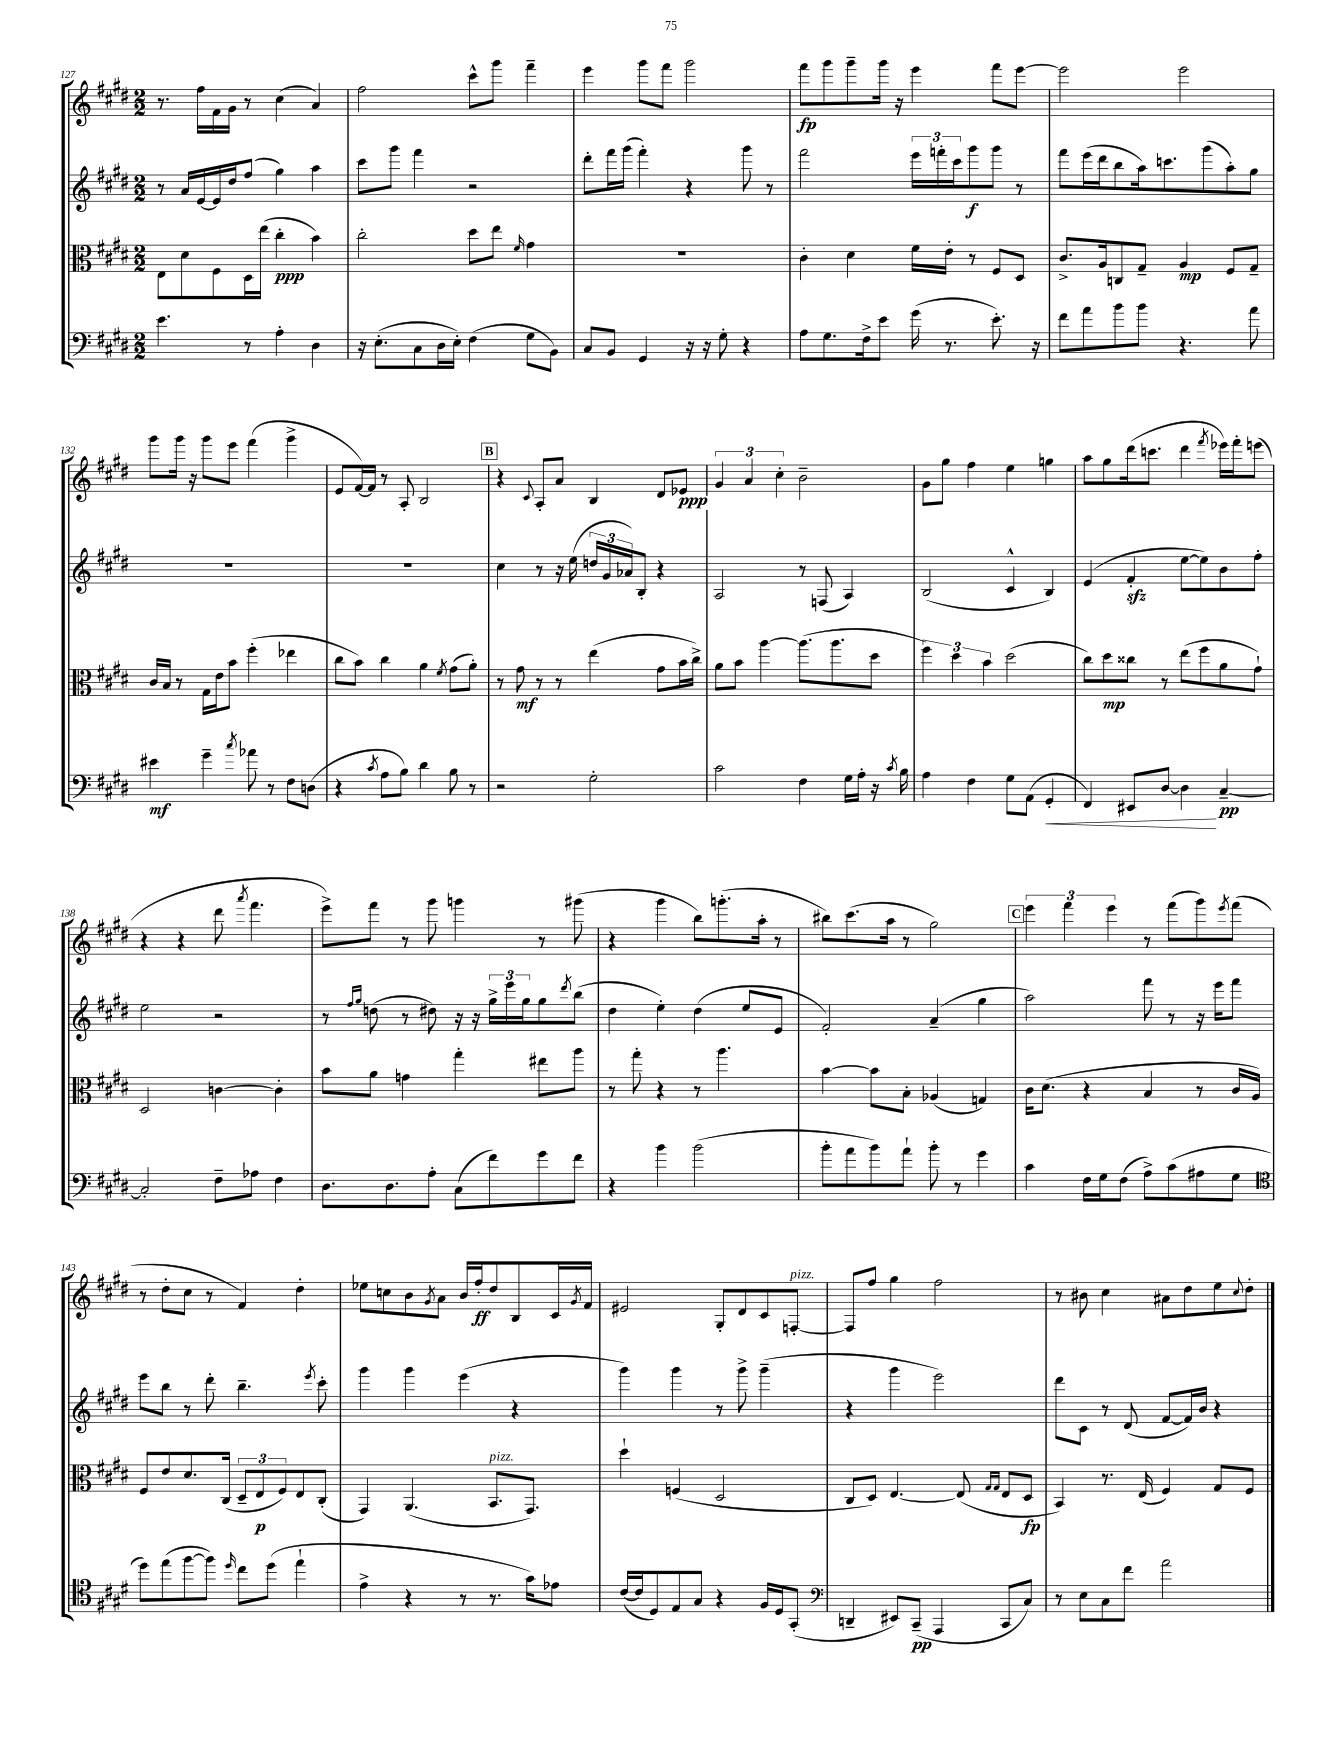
<<
\new StaffGroup <<
\new Staff = "s0" {
    \clef treble \key e \major \numericTimeSignature \time 2/2
    r8. fis''16 fis'16 gis'16 r8 cis''4( a'4) |
    fis''2 cis'''8-^ gis'''8 fis'''4-- |
    e'''4 gis'''8 fis'''8 gis'''2 |
    fis'''8\fp gis'''8 gis'''8-- gis'''16 r16 e'''4 fis'''8 e'''8~ |
    e'''2 e'''2 |
    gis'''8 gis'''16 r16 gis'''8 e'''8 fis'''4( gis'''4-> |
    e'8 fis'16~) fis'16 r8 a8-. b2 |
    \mark \markup { \box "B" } r4 \appoggiatura { cis'8 } a8-. a'8 b4 dis'8 ees'8\ppp |
    \tuplet 3/2 { gis'4 a'4 cis''4-. } b'2-- |
    gis'8 gis''8 fis''4 e''4 g''4 |
    a''8 gis''8 dis'''16( c'''8. dis'''4 \acciaccatura { fis'''8 } ees'''16) fis'''16-. e'''8( |
    r4 r4 dis'''8 \acciaccatura { a'''8 } fis'''4. |
    e'''8->) fis'''8 r8 gis'''8 g'''4 r8 gis'''8( |
    r4 gis'''4 b''8) g'''8.-.( a''16-. r8 |
    bis''8) cis'''8.( a''16 r8 gis''2) |
    \mark \markup { \box "C" } \tuplet 3/2 { e'''4 fis'''4 e'''4 } r8 fis'''8( gis'''8) \acciaccatura { e'''8 } fis'''8( |
    r8 dis''8-. cis''8 r8 fis'4) dis''4-. |
    ees''8 c''8 b'8 \acciaccatura { gis'8 } a'8 b'16 fis''16-.\ff dis''8 b8 cis'16 \acciaccatura { gis'8 } fis'16 |
    eis'2 gis8-. dis'8 cis'8 f8~-.^\markup { \italic "pizz." } |
    f8 fis''8 gis''4 fis''2 |
    r8 bis'8 cis''4 ais'8 dis''8 e''8 \appoggiatura { cis''8 } dis''8-. \bar "|." |
}
\new Staff = "s1" {
    \clef treble \key e \major \numericTimeSignature \time 2/2
    r8 a'16 e'16~ e'16 dis''16 fis''8( gis''4) a''4 |
    cis'''8 gis'''8 fis'''4 r2 |
    dis'''8-. fis'''16 gis'''16( fis'''4-.) r4 gis'''8 r8 |
    fis'''2 \tuplet 3/2 { e'''16 f'''16-. cis'''16 } gis'''8\f gis'''8 r8 |
    fis'''8 e'''16( dis'''16 b''8 a''16) c'''8. gis'''8( a''8-.) gis''8 |
    R1 |
    R1 |
    \mark \markup { \box "B" } cis''4 r8 r16 e''16( \tuplet 3/2 { d''16 gis'16 aes'16) } b8-. r4 |
    a2 r8 f8( a4) |
    b2( cis'4-^ b4) |
    e'4( fis'4-.\sfz e''8~ e''8) b'8 fis''8-. |
    e''2 r2 |
    r8 \grace { fis''16 gis''16 } d''8( r8 dis''8) r16 r16 \tuplet 3/2 { gis''16-> e'''16 gis''16 } gis''8 \acciaccatura { dis'''8 } b''8( |
    dis''4 e''4-.) dis''4( e''8 e'8 |
    fis'2-.) a'4--( gis''4 |
    \mark \markup { \box "C" } a''2) fis'''8 r8 r16 e'''16 fis'''8 |
    e'''8 b''8 r8 dis'''8-. b''4.-- \acciaccatura { e'''8 } cis'''8-. |
    gis'''4 gis'''4 e'''4( r4 |
    gis'''4) gis'''4 r8 gis'''8-> gis'''4--( |
    r4 gis'''4 e'''2) |
    dis'''8 cis'8 r8 dis'8( fis'8~ fis'16) b'16 r4 \bar "|." |
}
\new Staff = "s2" {
    \clef alto \key e \major \numericTimeSignature \time 2/2
    e8 dis'8 fis8 dis16 e''16( cis''4-.\ppp b'4) |
    cis''2-. dis''8 e''8 \grace { fis'16 } gis'4 |
    R1 |
    cis'4-. dis'4 fis'16 e'16-. r8 fis8 dis8 |
    cis'8.-> a16 c8 gis8-- a4\mp fis8 gis8-- |
    cis'16 b16 r8 gis16 e'16 b'8 fis''4-.( ees''4 |
    cis''8 b'8) cis''4 a'4 \acciaccatura { fis'8 } gis'8( a'8-.) |
    \mark \markup { \box "B" } r8 gis'8\mf r8 r8 e''4( gis'8 b'16 cis''16->) |
    a'8 b'8 a''4~ a''8.( a''8. dis''8 |
    \tuplet 3/2 { fis''4) dis''4 b'4 } dis''2( |
    cis''8) dis''8\mp cisis''8 r8 e''8( fis''8 a'8 gis'8-!) |
    dis2 c'4~ c'4-. |
    b'8 a'8 g'4 gis''4-. eis''8 a''8 |
    r8 gis''8-. r4 r8 a''4. |
    b'4~ b'8 b8-. aes4( g4) |
    \mark \markup { \box "C" } cis'16 dis'8.( r4 b4 r8 cis'16 a16) |
    fis8 e'8 dis'8. cis16( \tuplet 3/2 { dis8-- e8\p fis8) } e8 cis8-.( |
    gis,4) a,4.( b,8.^\markup { \italic "pizz." } gis,8.) |
    dis''4-! f4( dis2 |
    cis8 dis8) e4.~ e8( \grace { gis16 gis16 } e8 dis8\fp |
    b,4) r8. e16( fis4) gis8 fis8 \bar "|." |
}
\new Staff = "s3" {
    \clef bass \key e \major \numericTimeSignature \time 2/2
    e'4. r8 a4-. dis4 |
    r16 e8.-.( cis8 dis16 e16-.) fis4( gis8 b,8) |
    cis8 b,8 gis,4 r16 r16 gis8-. r4 |
    a8 gis8. fis16-> e'8 gis'16( r8. e'8.-.) r16 |
    fis'8 a'8 b'8 b'8 r4. a'8 |
    eis'4\mf gis'4-- \acciaccatura { cis''8 } aes'8 r8 fis8 d8( |
    r4 \acciaccatura { cis'8 } a8 b8) dis'4 b8 r8 |
    \mark \markup { \box "B" } r2 gis2-. |
    cis'2 fis4 gis16 a16-. r16 \acciaccatura { cis'8 } b16 |
    a4 fis4 gis8 a,8( gis,4-.\< |
    fis,4) eis,8 dis8~ dis4\! cis4~--\pp |
    cis2-. fis8-- aes8 fis4 |
    dis8. dis8. a8-. cis8( fis'8) gis'8 fis'8 |
    r4 b'4 b'2( |
    b'8-. a'8 b'8) a'8-! b'8-. r8 gis'4 |
    \mark \markup { \box "C" } cis'4 fis16 gis16 fis8( a8->) cis'8( ais8 gis8 |
    \clef tenor dis''8) e''8( fis''8~ fis''8) \grace { dis''16 } cis''8 dis''8( e''4-! |
    e'4-> r4 r8 r8. gis'16) ees'8 |
    cis'16~( cis'16 dis8) e8 gis8 r4 fis16 dis16 gis,8-.( |
    \clef bass d,4-- eis,8) cis,8--\pp( a,,4 cis,8 cis8) |
    r8 e8 cis8 fis'8 a'2 \bar "|." |
}
>>
>>
\layout { \context { \Score currentBarNumber = #127 } }
